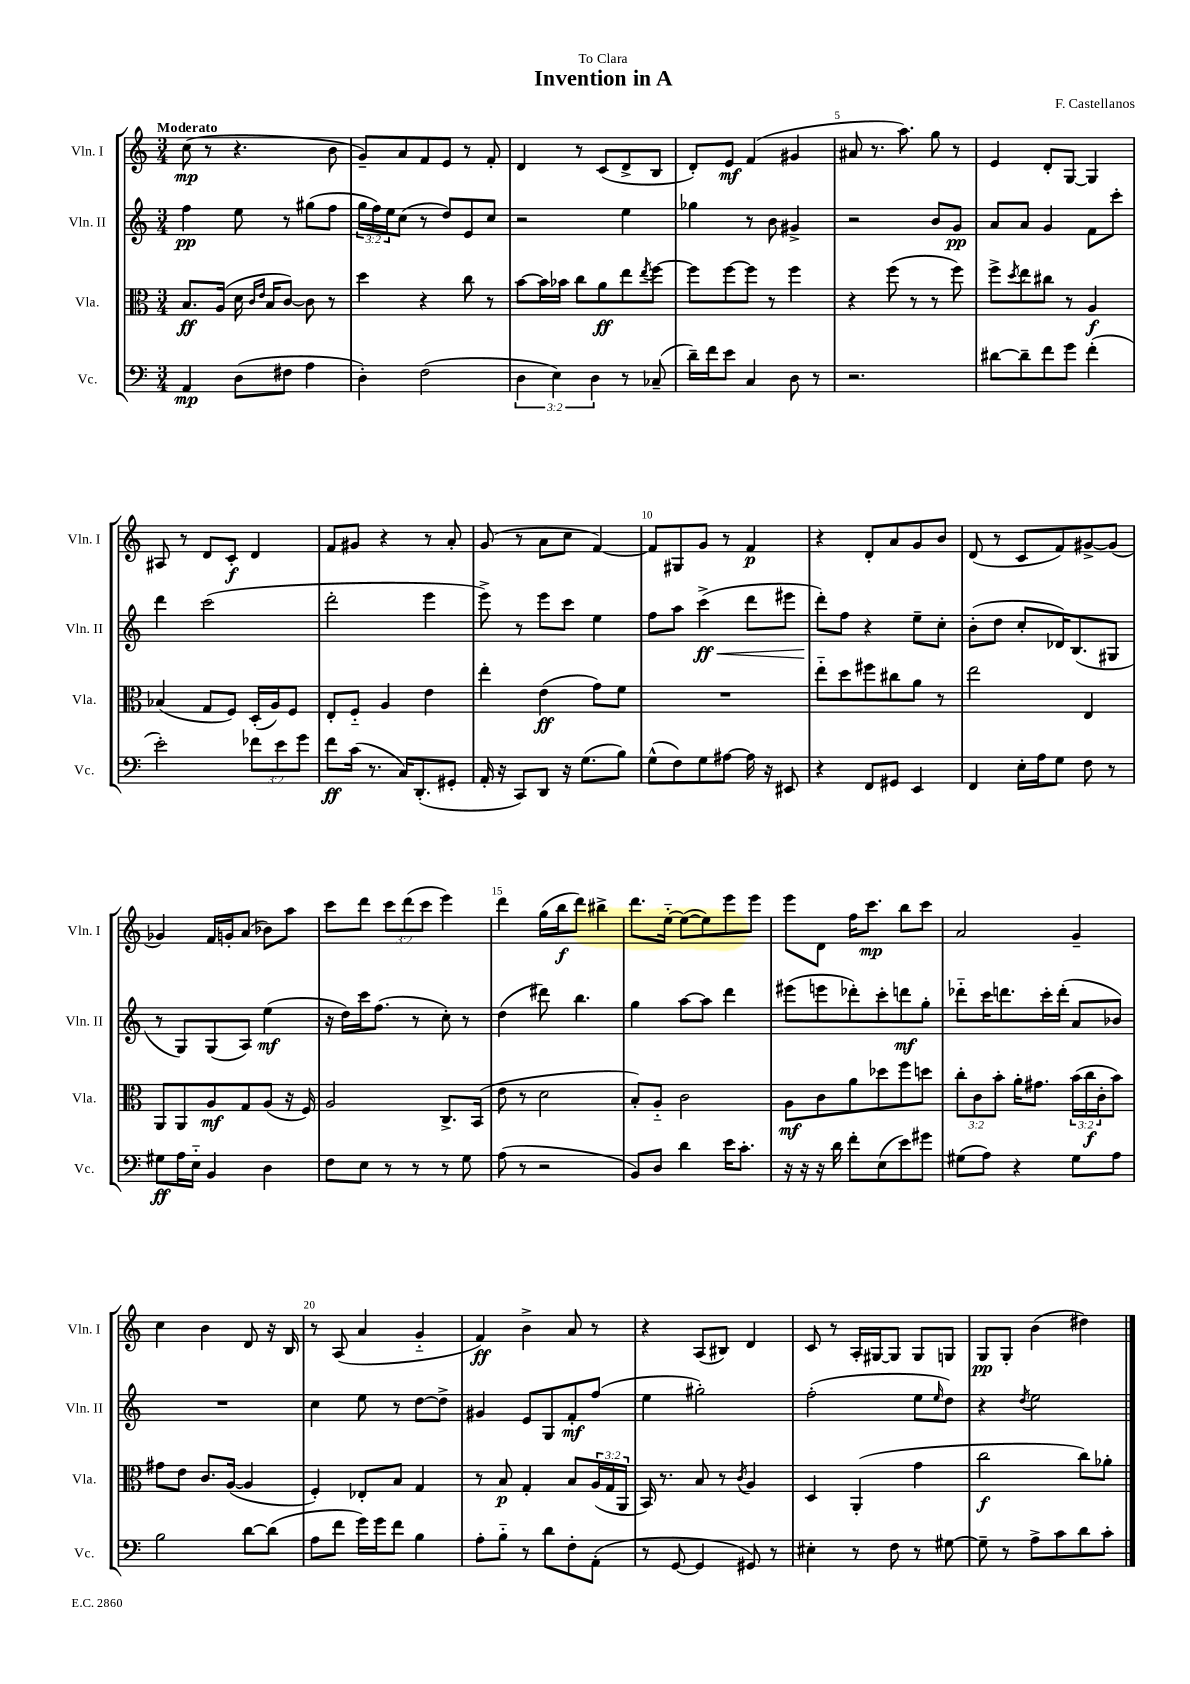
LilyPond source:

\header { title = "Invention in A" composer = "F. Castellanos" dedication = "To Clara" }
<<
\new StaffGroup <<
\new Staff = "s0" \with { instrumentName = "Vln. I" shortInstrumentName = "Vln. I" } {
    \clef treble \key c \major \numericTimeSignature \time 3/4 \override Staff.TupletNumber.text = #tuplet-number::calc-fraction-text \tempo "Moderato"
    c''8\mp( r8 r4. b'8 |
    g'8--) a'8 f'8 e'8 r8 f'8-. |
    d'4 r8 c'8( d'8-> b8 |
    d'8-.) e'8\mf f'4( gis'4 |
    ais'8 r8. a''8.) g''8 r8 |
    e'4 d'8-. g8~ g4 |
    ais8 r8 d'8 c'8-.\f d'4 |
    f'8 gis'8 r4 r8 a'8-. |
    g'8( r8 a'8 c''8 f'4~) |
    f'8 gis8 g'8 r8 f'4\p |
    r4 d'8-. a'8 g'8 b'8 |
    d'8( r8 c'8 f'8) gis'8~-> gis'8( |
    ges'4) f'16 g'16-. a'8( bes'8) a''8 |
    c'''8 d'''8 \tuplet 3/2 { c'''8 d'''8( c'''8 } e'''4) |
    d'''4 g''16( b''16\f d'''8) bis''4-> |
    d'''8. e''16~-_ e''8~( e''8) e'''8 e'''8 |
    e'''8 d'8 f''16 c'''8.\mp b''8 c'''8 |
    a'2 g'4-- |
    c''4 b'4 d'8 r16 b16 |
    r8 a8( a'4 g'4-_ |
    f'4\ff) b'4-> a'8 r8 |
    r4 a8( bis8) d'4 |
    c'8 r8 a16-. gis16~ gis8 gis8 g8 |
    g8\pp g8-. b'4( dis''4) \bar "|." |
}
\new Staff = "s1" \with { instrumentName = "Vln. II" shortInstrumentName = "Vln. II" } {
    \clef treble \key c \major \numericTimeSignature \time 3/4 \override Staff.TupletNumber.text = #tuplet-number::calc-fraction-text
    f''4\pp e''8 r8 gis''8( f''8 |
    \tuplet 3/2 { g''16 f''16) e''16 } c''8( r8 d''8) e'8 c''8 |
    r2 e''4 |
    ges''4 r8 b'8 gis'4-> |
    r2 b'8 g'8\pp |
    a'8 a'8 g'4 f'8 c'''8-. |
    d'''4 c'''2( |
    d'''2-. e'''4 |
    e'''8->) r8 e'''8 c'''8 e''4 |
    f''8 a''8 c'''4->\ff\<( d'''8 eis'''8 |
    d'''8-.\!) f''8 r4 e''8-- c''8-. |
    b'8-.( d''8 c''8-. des'16) b8.( gis8 |
    r8 g8) g8( a8) e''4\mf( |
    r16 d''16) c'''16 f''8.( r8 c''8-.) r8 |
    d''4( dis'''8) b''4. |
    g''4 a''8~ a''8 d'''4 |
    eis'''8( e'''8 des'''8-.) c'''8-. d'''8\mf g''8-. |
    des'''8-_ c'''16 d'''8. c'''16-. d'''16-.( a'8 bes'8) |
    R2. |
    c''4 e''8 r8 d''8~ d''8-> |
    gis'4 e'8 g8 f'8-.\mf f''8( |
    e''4 gis''2-.) |
    f''2-.( e''8 \grace { e''16 } d''8) |
    r4 \acciaccatura { d''8 } e''2 \bar "|." |
}
\new Staff = "s2" \with { instrumentName = "Vla." shortInstrumentName = "Vla." } {
    \clef alto \key c \major \numericTimeSignature \time 3/4 \override Staff.TupletNumber.text = #tuplet-number::calc-fraction-text
    b8.\ff a16( d'16 \grace { c'16 e'16 } b16 c'8~) c'8 r8 |
    d''4 r4 c''8 r8 |
    b'8~ b'16 bes'16 c''8 a'8\ff e''8 \acciaccatura { e''8 } f''8~ |
    f''8 f''8~ f''8 r8 f''4 |
    r4 f''8( r8 r8 f''8) |
    f''8-> \acciaccatura { d''8 } e''8 cis''8 r8 a4\f |
    bes4( g8 f8) d16-.( a16) f8 |
    e8-. f8-_ a4 e'4 |
    e''4-. e'4\ff( g'8) f'8 |
    R2. |
    e''8-_ d''8 fis''8 cis''8 a'8 r8 |
    e''2 e4 |
    a,8 a,8 a8\mf g8 a8( r16 f16) |
    a2 c8.-> b,16( |
    e'8 r8 d'2 |
    b8-.) a8-_ c'2 |
    a8\mf c'8 a'8 des''8 f''8 d''8 |
    \tuplet 3/2 { c''8-. c'8 b'8-. } a'16-. gis'8. \tuplet 3/2 { b'16( c''16\f c'16-. } b'8) |
    gis'8 e'8 c'8. a16~( a4 |
    f4-.) ees8-. b8 g4 |
    r8 b8\p g4-. b8 \tuplet 3/2 { a16( g16 a,16 } |
    b,16) r8. b8 r8 \acciaccatura { c'8 } a4 |
    d4 a,4-.( g'4 |
    c''2\f c''8) aes'8-. \bar "|." |
}
\new Staff = "s3" \with { instrumentName = "Vc." shortInstrumentName = "Vc." } {
    \clef bass \key c \major \numericTimeSignature \time 3/4 \override Staff.TupletNumber.text = #tuplet-number::calc-fraction-text
    a,4\mp d8( fis8 a4 |
    d4-.) f2( |
    \tuplet 3/2 { d4 e4) d4 } r8 ces8--( |
    d'16--) f'16 e'8 c4 d8 r8 |
    r2. |
    dis'8~ dis'8-- f'8 g'8 f'4-.( |
    e'2-.) \tuplet 3/2 { fes'8 e'8 g'8 } |
    f'8\ff c'16( r8. c16) d,8.-.( gis,8-. |
    a,16-. r16 c,8) d,8 r16 g8.( b8) |
    g8-^( f8) g8 ais8~ ais16 r16 eis,8 |
    r4 f,8 gis,8 e,4 |
    f,4 e16-. a16 g8 f8 r8 |
    gis8\ff a16 e16-_ b,4 d4 |
    f8 e8 r8 r8 r8 g8 |
    a8( r8 r2 |
    b,8) d8 d'4 e'16 c'8.-. |
    r16 r16 r16 d'16 f'8-. e8( e'8) gis'8 |
    gis8( a8) r4 gis8 a8 |
    b2 d'8~ d'8( |
    a8 f'8 g'16) g'16 f'8 b4 |
    a8-. b8-_ r8 d'8 f8-. a,8-.( |
    r8 g,8~ g,4 gis,8) r8 |
    eis4-. r8 f8 r8 gis8~ |
    gis8-- r8 a8-> c'8 d'8 c'8-. \bar "|." |
}
>>
>>
\layout { \context { \Score \override BarNumber.break-visibility = ##(#f #t #t) barNumberVisibility = #(every-nth-bar-number-visible 5) } }
